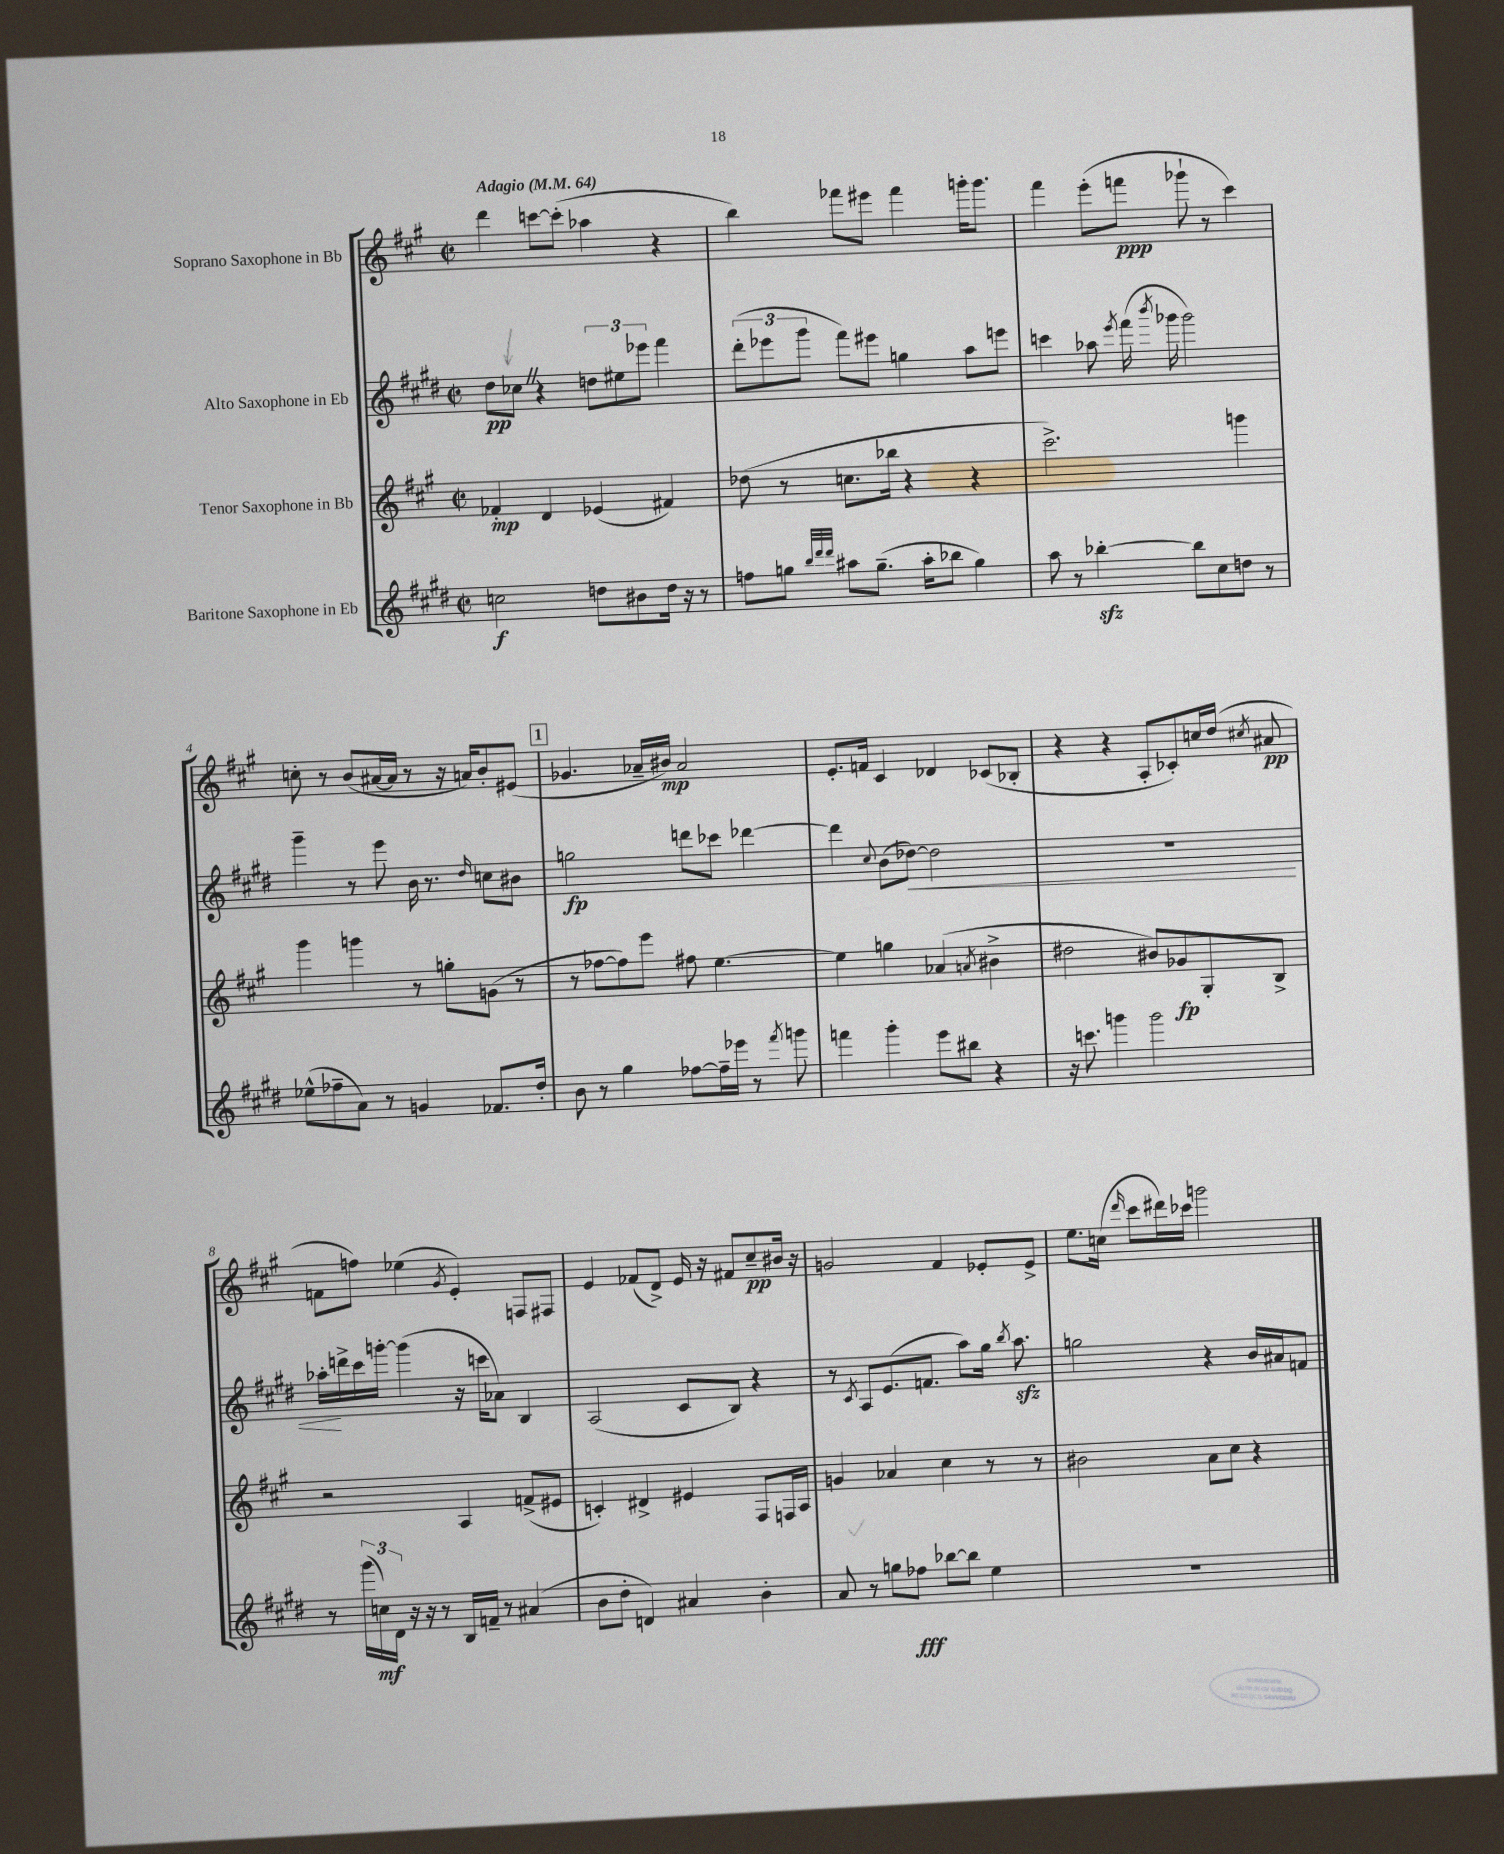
<<
\new StaffGroup <<
\new Staff = "s0" \with { instrumentName = "Soprano Saxophone in Bb" } {
    \clef treble \key a \major \defaultTimeSignature \time 2/2 \tempo "Adagio" 4 = 64
    \autoBeamOff d'''4 c'''8[~ c'''8]-.( aes''4 r4 |
    b''4) fes'''8[ eis'''8] fes'''4 g'''16[-. g'''8.] |
    fis'''4 e'''8[-.( f'''8]\ppp ges'''8-! r8 cis'''4) |
    c''8-. r8 b'8[( ais'16~ ais'16] r8 r16 a'16[) b'8-. eis'8]( |
    \mark \markup { \box "1" } ges'4. aes'16[-- bis'16]\mp) aes'2 |
    e'8.[-. f'16] cis'4 des'4 ces'8[( bes8]-. |
    r4 r4 a8[-. ces'8-.) c''16 d''16]( \acciaccatura { cis''8 } ais'8\pp |
    f'8[ f''8]) ees''4( \acciaccatura { gis'8 } e'4-.) f8[ fis8] |
    e'4 fes'8[( d'8]->) e'16 r16 fis'8[ cis''8--\pp bis'16] r16 |
    g'2 fis'4 ees'8[-. ees'8]-> |
    e''8.[ c''16]( \grace { d'''16 } cis'''8[ dis'''16) ces'''16] g'''2 \bar "|." |
}
\new Staff = "s1" \with { instrumentName = "Alto Saxophone in Eb" } {
    \clef treble \key e \major \defaultTimeSignature \time 2/2
    \autoBeamOff dis''8[\pp ces''8] \once \override BreathingSign.text = \markup { \musicglyph "scripts.caesura.straight" } \breathe r4 \tuplet 3/2 { d''8[ eis''8 ees'''8] } fis'''4 |
    \tuplet 3/2 { dis'''8[-.( ees'''8 gis'''8] } fis'''8[) eis'''8] g''4 a''8[ e'''8] |
    c'''4 aes''8 \acciaccatura { e'''8 } fis'''16( \acciaccatura { b'''8 } ges'''16 ges'''2) |
    gis'''4-- r8 e'''8 b'16 r8. \grace { dis''16 } c''8[ bis'8] |
    \mark \markup { \box "1" } g''2\fp d'''8[ ces'''8] des'''4~ |
    des'''4 \appoggiatura { cis''8 } b'8[( des''8]~\<) des''2 |
    R1 |
    aes''16[-.\! d'''16-> cis'''16 g'''16]~-. g'''4( r16 c'''16[ aes'8]) b4 |
    a2( cis'8[ b8]) r4 |
    r8 \acciaccatura { cis'8 } a8[ e'8.( f'8.] a''8[) gis''16] \acciaccatura { b''8 } a''8.\sfz |
    g''2 r4 b'16[ ais'16 f'8] \bar "|." |
}
\new Staff = "s2" \with { instrumentName = "Tenor Saxophone in Bb" } {
    \clef treble \key a \major \defaultTimeSignature \time 2/2
    \autoBeamOff fes'4-.\mp d'4 ees'4( fis'4) |
    des''8( r8 c''8.[ bes''16] r4 r4 |
    cis'''2.->) g'''4 |
    gis'''4 g'''4 r8 g''8[-. g'8]( r8 |
    \mark \markup { \box "1" } r8 fes''8[~ fes''8) e'''8] fis''8 e''4.~ |
    e''4 g''4 aes'4( \acciaccatura { a'8 } bis'4-> |
    dis''2 bis'8[) ges'8\fp gis8-. b8]-> |
    r2 a4 f'8[->( eis'8] |
    c'4-.) dis'4-> eis'4 fis8[ f16 a16] |
    g'4 aes'4 cis''4 r8 r8 |
    bis'2 a'8[ cis''8] r4 \bar "|." |
}
\new Staff = "s3" \with { instrumentName = "Baritone Saxophone in Eb" } {
    \clef treble \key e \major \defaultTimeSignature \time 2/2
    \autoBeamOff c''2\f d''8[ bis'8 d''16] r16 r8 |
    f''8[ g''8] \grace { b''32[ dis'''32 dis'''32] } ais''8[ g''8.]--( ais''16[-. bes''8] g''4) |
    a''8 r8 bes''4~-.\sfz bes''8[ cis''8 d''8] r8 |
    ees''8[-^( fes''8-- a'8]) r8 g'4 fes'8.[ dis''16]-. |
    \mark \markup { \box "1" } b'8 r8 gis''4 fes''8[~ fes''16-- ees'''16] r8 \acciaccatura { fis'''8 } g'''8 |
    f'''4 gis'''4-. e'''8[ bis''8] r4 |
    r16 c'''8. g'''4 g'''2 |
    r8 \tuplet 3/2 { gis'''16[( c''16\mf) dis'16] } r16 r16 r8 b16[ f'16]-- r8 ais'4( |
    b'8[ dis''8]-. d'4) ais'4 b'4-. |
    a'8 r8 g''8[ fes''8]\fff bes''8[~ bes''8] e''4 |
    R1 \bar "|." |
}
>>
>>
